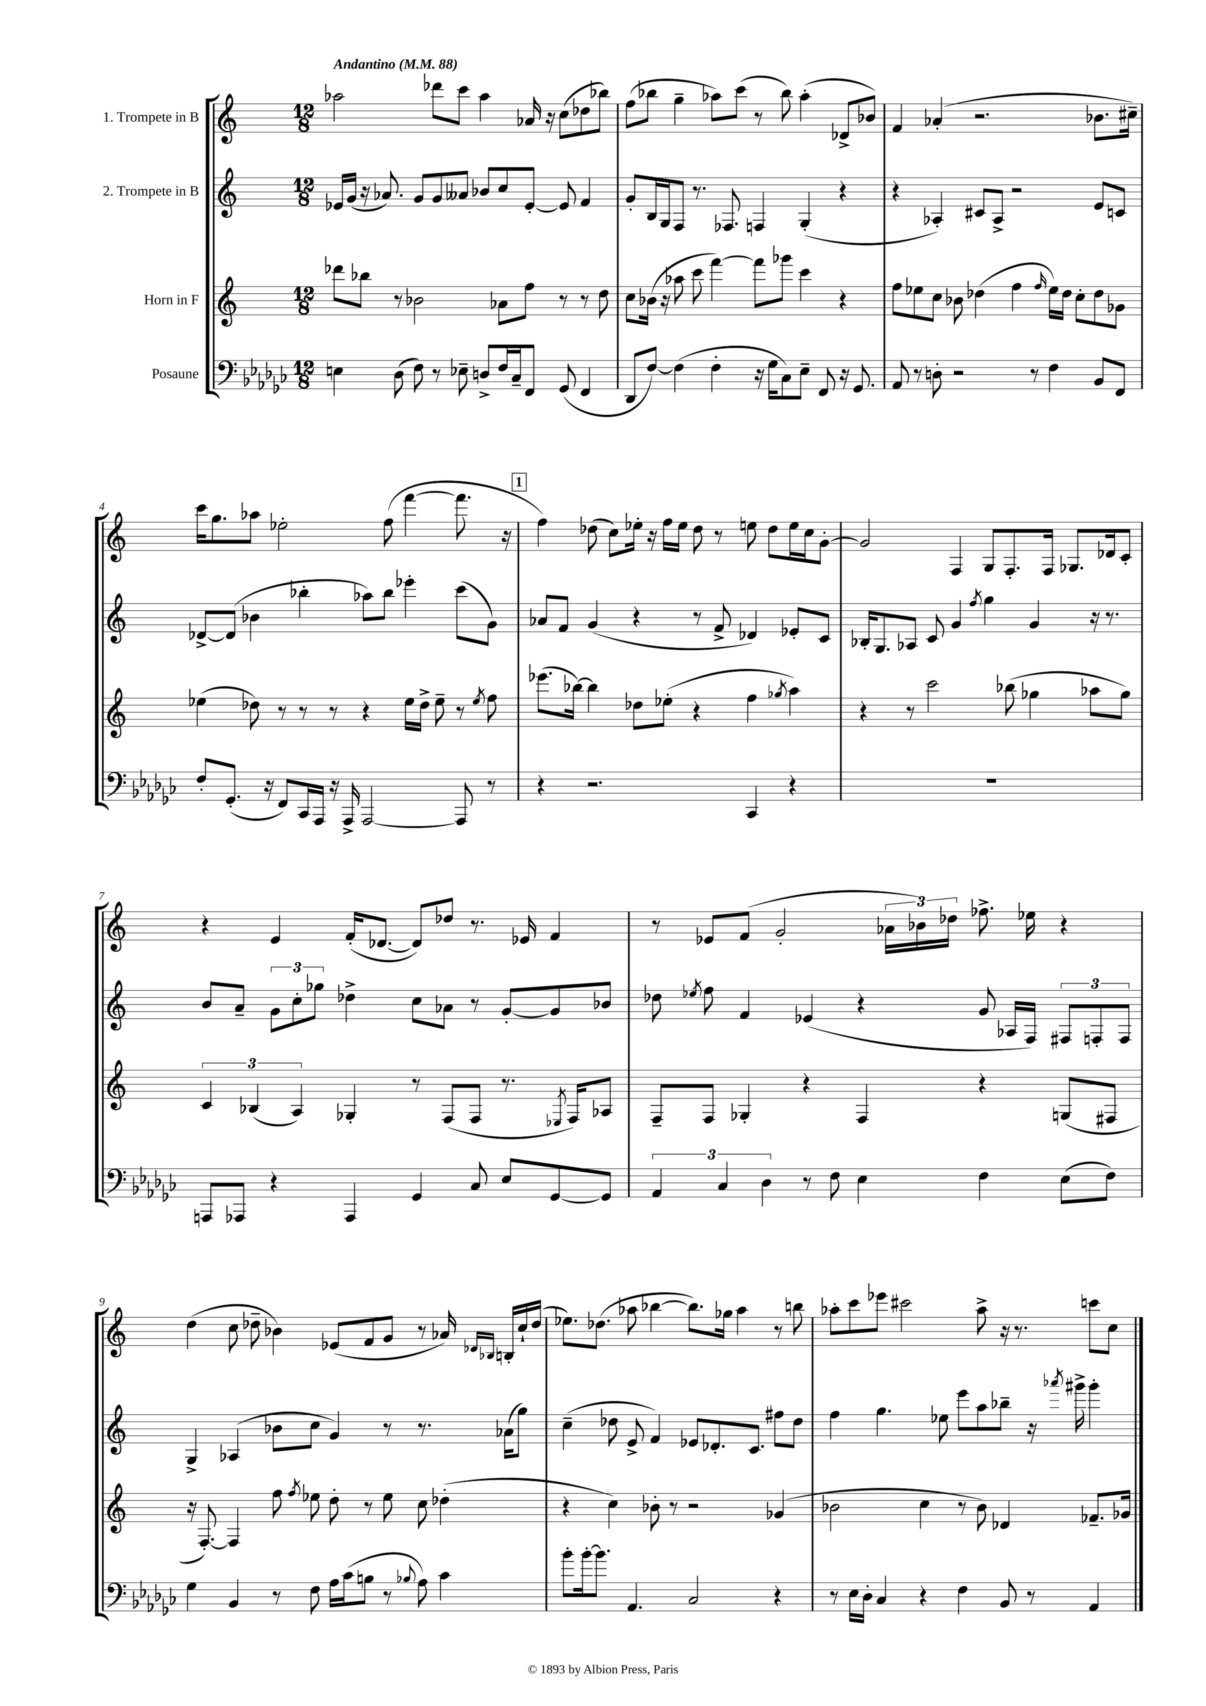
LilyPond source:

<<
\new StaffGroup <<
\new Staff = "s0" \with { instrumentName = "1. Trompete in B" } {
    \clef treble \key c \major \numericTimeSignature \time 12/8 \tempo "Andantino" 4 = 88
    \autoBeamOff aes''2 des'''8[ c'''8] aes''4 aes'16 r16 c''8[( des''8 bes''8]) |
    f''8[( bes''8] g''4-- aes''8[) c'''8]( r8 bes''8) aes''4-.( des'8[-> bes'8]) |
    f'4 aes'4-.( r2. bes'8.[ cis''16]--) |
    c'''16[ g''8. aes''8] ees''2-. f''8( f'''4~ f'''8. r16 |
    \mark \markup { \box "1" } f''4) des''8( c''8[) ees''16]-. r16 f''16[ ees''16] des''8 r8 e''8 des''8[ e''16 c''16 g'8]~-. |
    g'2 f4 g8[ f8.-. f16] ges8.[ des'16 c'8]-. |
    r4 e'4 f'16[-.( des'8.]~ des'8[) des''8] r8. ees'16 f'4 |
    r8 ees'8[ f'8]( g'2-. \tuplet 3/2 { aes'16[ bes'16) des''16] } fes''8.-> ees''16 r4 |
    d''4( c''8 des''8-- bes'4) ees'8[( f'8 g'8] r8 aes'16) \grace { des'16[ bes16] } b16[-. c''16-! des''16]( |
    ees''8.[) des''8.]( aes''8 bes''4~ bes''8.[) ges''16] aes''4 r8 b''8 |
    aes''8[-. c'''8 ees'''8] cis'''2 aes''8-> r16 r8. c'''8[ c''8] \bar "|." |
}
\new Staff = "s1" \with { instrumentName = "2. Trompete in B" } {
    \clef treble \key c \major \numericTimeSignature \time 12/8
    \autoBeamOff ees'16[ g'16]( r16 aes'8.) g'8[ g'8 aeses'8] bes'8[ c''8 ees'8]~-. ees'8 f'4 |
    g'8[-. b16 g16 f8] r8. fes8. f4 g4-.( r4 |
    r4 aes4-.) cis'8[ aes8]-> r2 e'8[ c'8] |
    des'8[~-> des'8]( bes'4 bes''4-. aes''8[) bes''8] ees'''4-. c'''8[( g'8]) |
    \mark \markup { \box "1" } aes'8[ f'8] g'4( r4 r8 f'8-> des'4) ees'8[-. c'8] |
    bes16[-. g8. aes8] c'8 g'4 \acciaccatura { f''8 } g''4 g'4 r16 r8. |
    b'8[ a'8]-- \tuplet 3/2 { g'8[ c''8-. ges''8] } des''4-> c''8[ aes'8] r8 g'8[~-. g'8 bes'8] |
    des''8 \acciaccatura { ees''8 } f''8 f'4 ees'4( r4 g'8 aes16[ f16]) \tuplet 3/2 { fis8[ f8-. f8] } |
    g4-> aes4( bes'8[ c''8] g'4) r8 r8. aes'16[( g''8]) |
    c''4--( des''8 e'8-> f'4) ees'8[ des'8.-. c'8.] fis''8[ des''8] |
    f''4 g''4. ees''8 e'''8[ a''8 bes''8]-- r16 \acciaccatura { aes'''8 } gis'''16-> gis'''4-. \bar "|." |
}
\new Staff = "s2" \with { instrumentName = "Horn in F" } {
    \clef treble \key c \major \numericTimeSignature \time 12/8
    \autoBeamOff des'''8[ bes''8] r8 bes'2 aes'8[ f''8] r8 r8 d''8 |
    c''8[ bes'16]( r16 aes''8 c'''8 f'''4~) f'''8[ ges'''8] c'''4 r4 |
    f''8[ ees''8 c''8] bes'8 des''4( f''4 \grace { f''16 } ees''16[) des''16] c''8[-. des''8 ges'8] |
    ees''4( des''8) r8 r8 r8 r4 ees''16[ des''16]-> ees''8-- r8 \acciaccatura { ees''8 } f''8 |
    \mark \markup { \box "1" } ees'''8.[( bes''16]~) bes''4 des''8[ ees''8]-.( r4 f''4 \acciaccatura { ges''8 } a''4) |
    r4 r8 c'''2 bes''8( ges''4 aes''8[ ges''8]) |
    \tuplet 3/2 { c'4 bes4( a4) } ges4-. r8 f8[( f8] r8. \acciaccatura { ees8 } f16[) aes8] |
    f8[-- f8] ges4-. r4 f4 r4 g8[( fis8] |
    r16 f8.~-.) f4 f''8 \acciaccatura { f''8 } ees''8 d''8-. r8 ees''8 c''8 des''4-.( |
    r4 c''4) bes'8-. r8 r2 ges'4( |
    bes'2 c''4 r8 bes'8) des'4 fes'8.[-- ges'16] \bar "|." |
}
\new Staff = "s3" \with { instrumentName = "Posaune" } {
    \clef bass \key ges \major \numericTimeSignature \time 12/8
    \autoBeamOff e4 des8( f8) r8 ees8-- d8[-> f16 ces16-- f,8] ges,8( f,4 |
    des,8[ f8]~) f4( f4-. r16 ges16[ ces8) ees8]-- f,8 r16 ges,8. |
    aes,8 r8 d8-. r2 r8 f4 bes,8[ f,8] |
    f8[-. ges,8.]-.( r16 f,8[) ces,16 aes,,16] r16 aes,,16-> aes,,2~ aes,,8 r8 |
    \mark \markup { \box "1" } r4 r2. ces,4 r4 |
    R1. |
    a,,8[ aes,,8] r4 aes,,4 ges,4 ces8 ees8[ ges,8~ ges,8] |
    \tuplet 3/2 { aes,4 ces4 des4 } r8 f8 ees4 f4 ees8[( f8]) |
    ges4 bes,4 r8 f8 aes16[ ces'16( b8] r8 \appoggiatura { bes8 } aes8) ces'4 |
    bes'8[-. bes'16~-. bes'8.] aes,4. ces2 r4 |
    r8 ees16[ des16]-. ces4 r4 f4 bes,8 r8 aes,4 \bar "|." |
}
>>
>>
